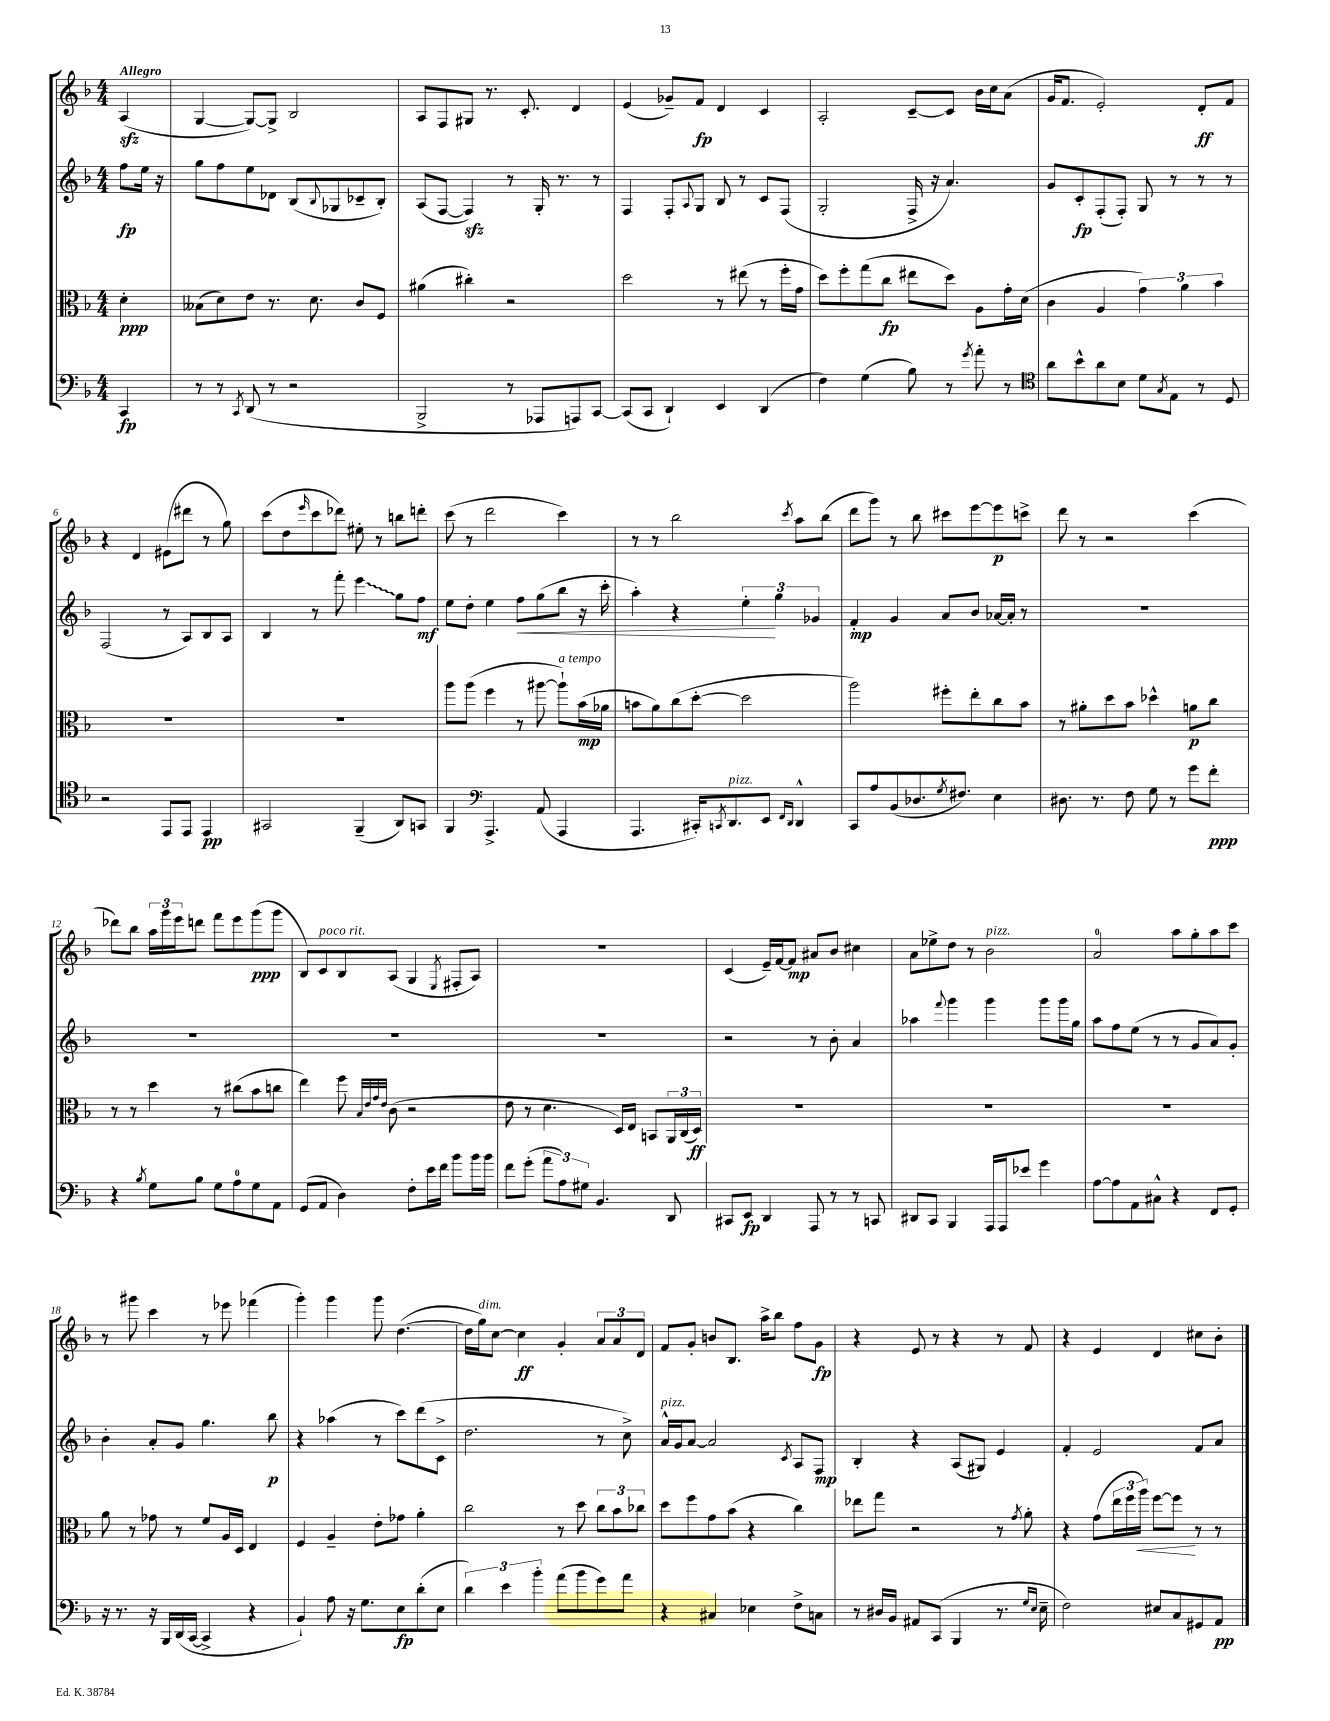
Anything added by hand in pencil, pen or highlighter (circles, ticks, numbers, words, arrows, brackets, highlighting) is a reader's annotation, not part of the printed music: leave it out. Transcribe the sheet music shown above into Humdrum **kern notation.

**kern	**kern	**kern	**kern
*staff4	*staff3	*staff2	*staff1
*clefF4	*clefC3	*clefG2	*clefG2
*k[b-]	*k[b-]	*k[b-]	*k[b-]
*M4/4	*M4/4	*M4/4	*M4/4
4CC	4d'	8ff	(4A
.	.	16ee	.
.	.	16r	.
=	=	=	=
8r	(8B--	8gg	[4G
8r	8d)	8ff	.
8qCC	.	.	.
(8DD	8e	8ee	8G_)
8r	8.r	8d-	8G^]
2r	.	(8B-	2B-
.	8.d	.	.
.	.	8qqB-	.
.	.	8G-	.
.	8c	8c-~	.
.	8F	8B-')	.
=	=	=	=
2BBB-^	(4a#	(8A	8A
.	.	[8F	8F
.	4cc#')	4F])	8G#
.	.	.	8.r
8r	2r	8r	.
.	.	.	8.c'
8AAA-	.	16G'	.
.	.	8.r	.
8AAA)	.	.	4d
[8CC	.	8r	.
=	=	=	=
(8CC]	2dd	4F	(4e
8CC	.	.	.
4DD`)	.	8F'	8g-~)
.	.	8qqA	.
.	.	8G	8f
4EE	8r	8B-	4d
.	(8ee#	8r	.
(4DD	8r	8c	4c
.	16ff'	(8F	.
.	16g	.	.
=	=	=	=
4F)	8dd)	2G'	2A'
.	8ff'	.	.
(4G	(8gg	.	.
.	8cc	.	.
8B-)	8ee#	16F^	[8c~
.	.	16r	.
8r	8dd)	4.a)	8c]
8qg	.	.	.
8a'	8A	.	16b-
.	.	.	16cc
8r	16g'	.	(8a
.	(16d	.	.
=	=	=	=
*clefC4	*	*	*
8a	4c	8g	16g
.	.	.	8.f
8b-^^	.	8c'	.
8a	4A	(8F'	2e')
8B-	.	8F')	.
8d	6g)	8G	.
8qG	.	.	.
8E	.	8r	.
.	6a	.	.
8r	.	8r	8d'
.	6b-	.	.
8D	.	8r	8f
=	=	=	=
2r	1r	(2F	4r
.	.	.	4d
8EE	.	8r	(8e#
8EE	.	8A)	8ddd#
4EE	.	8B-	8r
.	.	8A	8gg)
=	=	=	=
2GG#	1r	4B-	(8ccc
.	.	.	8dd
.	.	.	16qqeee
.	.	8r	8ccc
.	.	8fff'	8ddd-)
(4FF~	.	4eee	8ee#'
.	.	.	8r
8AA)	.	8gg	8bb
8GG	.	8ff	8ddd'
=	=	=	=
4FF	8aa	8ee	(8ccc
.	(8aa	8dd'	8r
*clefF4	*	*	*
4.AAA^	4ff	4ee	2ddd
.	8r	8ff	.
(8AA	[8aa#	(8gg	.
4AAA	8aa#`])	8bb-	4ccc)
.	(16b-	16r	.
.	16a-	16ccc'	.
=	=	=	=
4.AAA	8b	4aa')	8r
.	8a)	.	8r
.	(8cc	4r	2bb-
16CC#')	[8dd'	.	.
8qCC	.	.	.
8.DD	.	.	.
.	2dd]	6ee'	.
8EE	.	.	.
.	.	6gg	.
16qqFF	.	.	.
16qqDD	.	.	8qccc
4DD^^	.	.	8aa
.	.	6g-	.
.	.	.	(8bb-
=	=	=	=
8CC	2aa)	4f'	8ddd
8A	.	.	8ggg)
(8BB-	.	4g	8r
8.D-	.	.	8bb-
.	8ff#'	8a	8ccc#
8qG	.	.	.
8.F#)	.	.	.
.	8ee'	8b-	[8eee
4E	8cc	[16a-	8eee]
.	.	16a-']	.
.	8b-	8r	8ccc^
=	=	=	=
8.D#	8r	1r	8ddd
.	8a#'	.	8r
8.r	.	.	.
.	8dd	.	2r
8F	8b-	.	.
8G	4dd-^^	.	.
8r	.	.	.
8g	8a	.	(4ccc
8f'	8cc	.	.
=	=	=	=
4r	8r	1r	8ddd-)
.	8r	.	8bb-
8qB-	.	.	.
8G	4dd	.	24aa
.	.	.	24ggg
.	.	.	24eee
8B-	.	.	8ddd
8G	8r	.	8fff
8A	(8cc#	.	8eee
8G	8b-	.	(8ggg
8AA	8cc	.	8ggg
=	=	=	=
(8GG	4ee)	1r	8B-)
8AA	.	.	8c
4D)	8ff	.	8B-
.	32qqB-	.	.
.	32qqe	.	.
.	32qqg	.	.
.	32qqe	.	.
.	(8c	.	(8A
8F'	2r	.	4G
16e	.	.	.
16f	.	.	.
.	.	.	8qE
8b-	.	.	8F#'
16b-	.	.	8A)
16b-	.	.	.
=	=	=	=
8f	8e	1r	1r
(8g'	8r	.	.
12a	4.d	.	.
12A)	.	.	.
12G#	.	.	.
4.BB-	.	.	.
.	16D)	.	.
.	16E	.	.
.	8BB	.	.
8DD	24AA	.	.
.	(24C	.	.
.	24D)	.	.
=	=	=	=
8CC#	1r	2r	(4c
8EE	.	.	.
4DD	.	.	16e~)
.	.	.	[16f
.	.	.	8f]
8AAA	.	8r	8a#
8r	.	8b-'	8b-
8r	.	4a	4cc#
8CC	.	.	.
=	=	=	=
8DD#	1r	4aa-	8a
8CC	.	.	8ee-^
.	.	8qqfff	.
4BBB-	.	4ggg	8dd
.	.	.	8r
16AAA	.	4ggg	2b-
16AAA	.	.	.
8e-	.	.	.
4g	.	8ggg	.
.	.	16ggg	.
.	.	16gg	.
=	=	=	=
[8A	1r	8aa	2a
8A]	.	8ff	.
8AA	.	(8ee	.
8C#^^	.	8r	.
4r	.	8r	8aa
.	.	8g	8gg'
8FF	.	8a)	8aa
8GG'	.	8g'	8ccc
=	=	=	=
16r	8a	4b-'	8r
8.r	.	.	.
.	8r	.	8ggg#
16r	8g-	8a'	4ccc
16BBB-	.	.	.
(16DD	8r	8g	.
[16CC	.	.	.
4CC^]	8f	4.gg	8r
.	16A	.	8eee-
.	16D	.	.
4r	4E	.	(4fff-
.	.	8bb-	.
=	=	=	=
4BB-`)	4F	4r	4ggg')
8A	4A~	(4aa-	4ggg
16r	.	.	.
8.G	.	.	.
.	8e'	8r	8ggg
8E	8g-	8ccc)	([4.dd
(8d'	4a'	(8ddd	.
8E	.	8c^	.
=	=	=	=
6d)	2cc	2.dd	16dd]
.	.	.	16gg)
.	.	.	[8cc
6e	.	.	.
.	.	.	4cc]
6b-'	.	.	.
(8a	8r	.	4g'
8b-	8dd	.	.
8g)	12cc	8r	12a
.	12b-	.	12a
8a	.	8cc^)	.
.	12cc-	.	12d
=	=	=	=
4r	8dd	16a^^	8f
.	.	16g	.
.	8ff	[8a	8g'
4C#	8g	2a]	8b
.	(8b-	.	8.B-
4E-	4r	.	.
.	.	.	16aa^
.	.	.	8bb-
.	.	8qc	.
8F^	4cc)	8A	8ff
8C	.	8F	8g
=	=	=	=
8r	8ee-	4B-'	4r
16D#	8gg	.	.
16BB-	.	.	.
8AA#	2r	4r	8e
(8CC	.	.	8r
4BBB-	.	(8A	4r
.	.	8G#)	.
8.r	8r	4e	8r
.	8qg	.	.
.	8a'	.	8f
16qqG	.	.	.
16qqE	.	.	.
16E~	.	.	.
=	=	=	=
2F)	4r	4f'	4r
.	(8g	2e	4e
.	24ee	.	.
.	24ff	.	.
.	24aa)	.	.
8E#	[8ff	.	4d
8C	8ff]	.	.
8GG#	8r	8f	8cc#
8AA	8r	8a	8b-'
==	==	==	==
*-	*-	*-	*-
